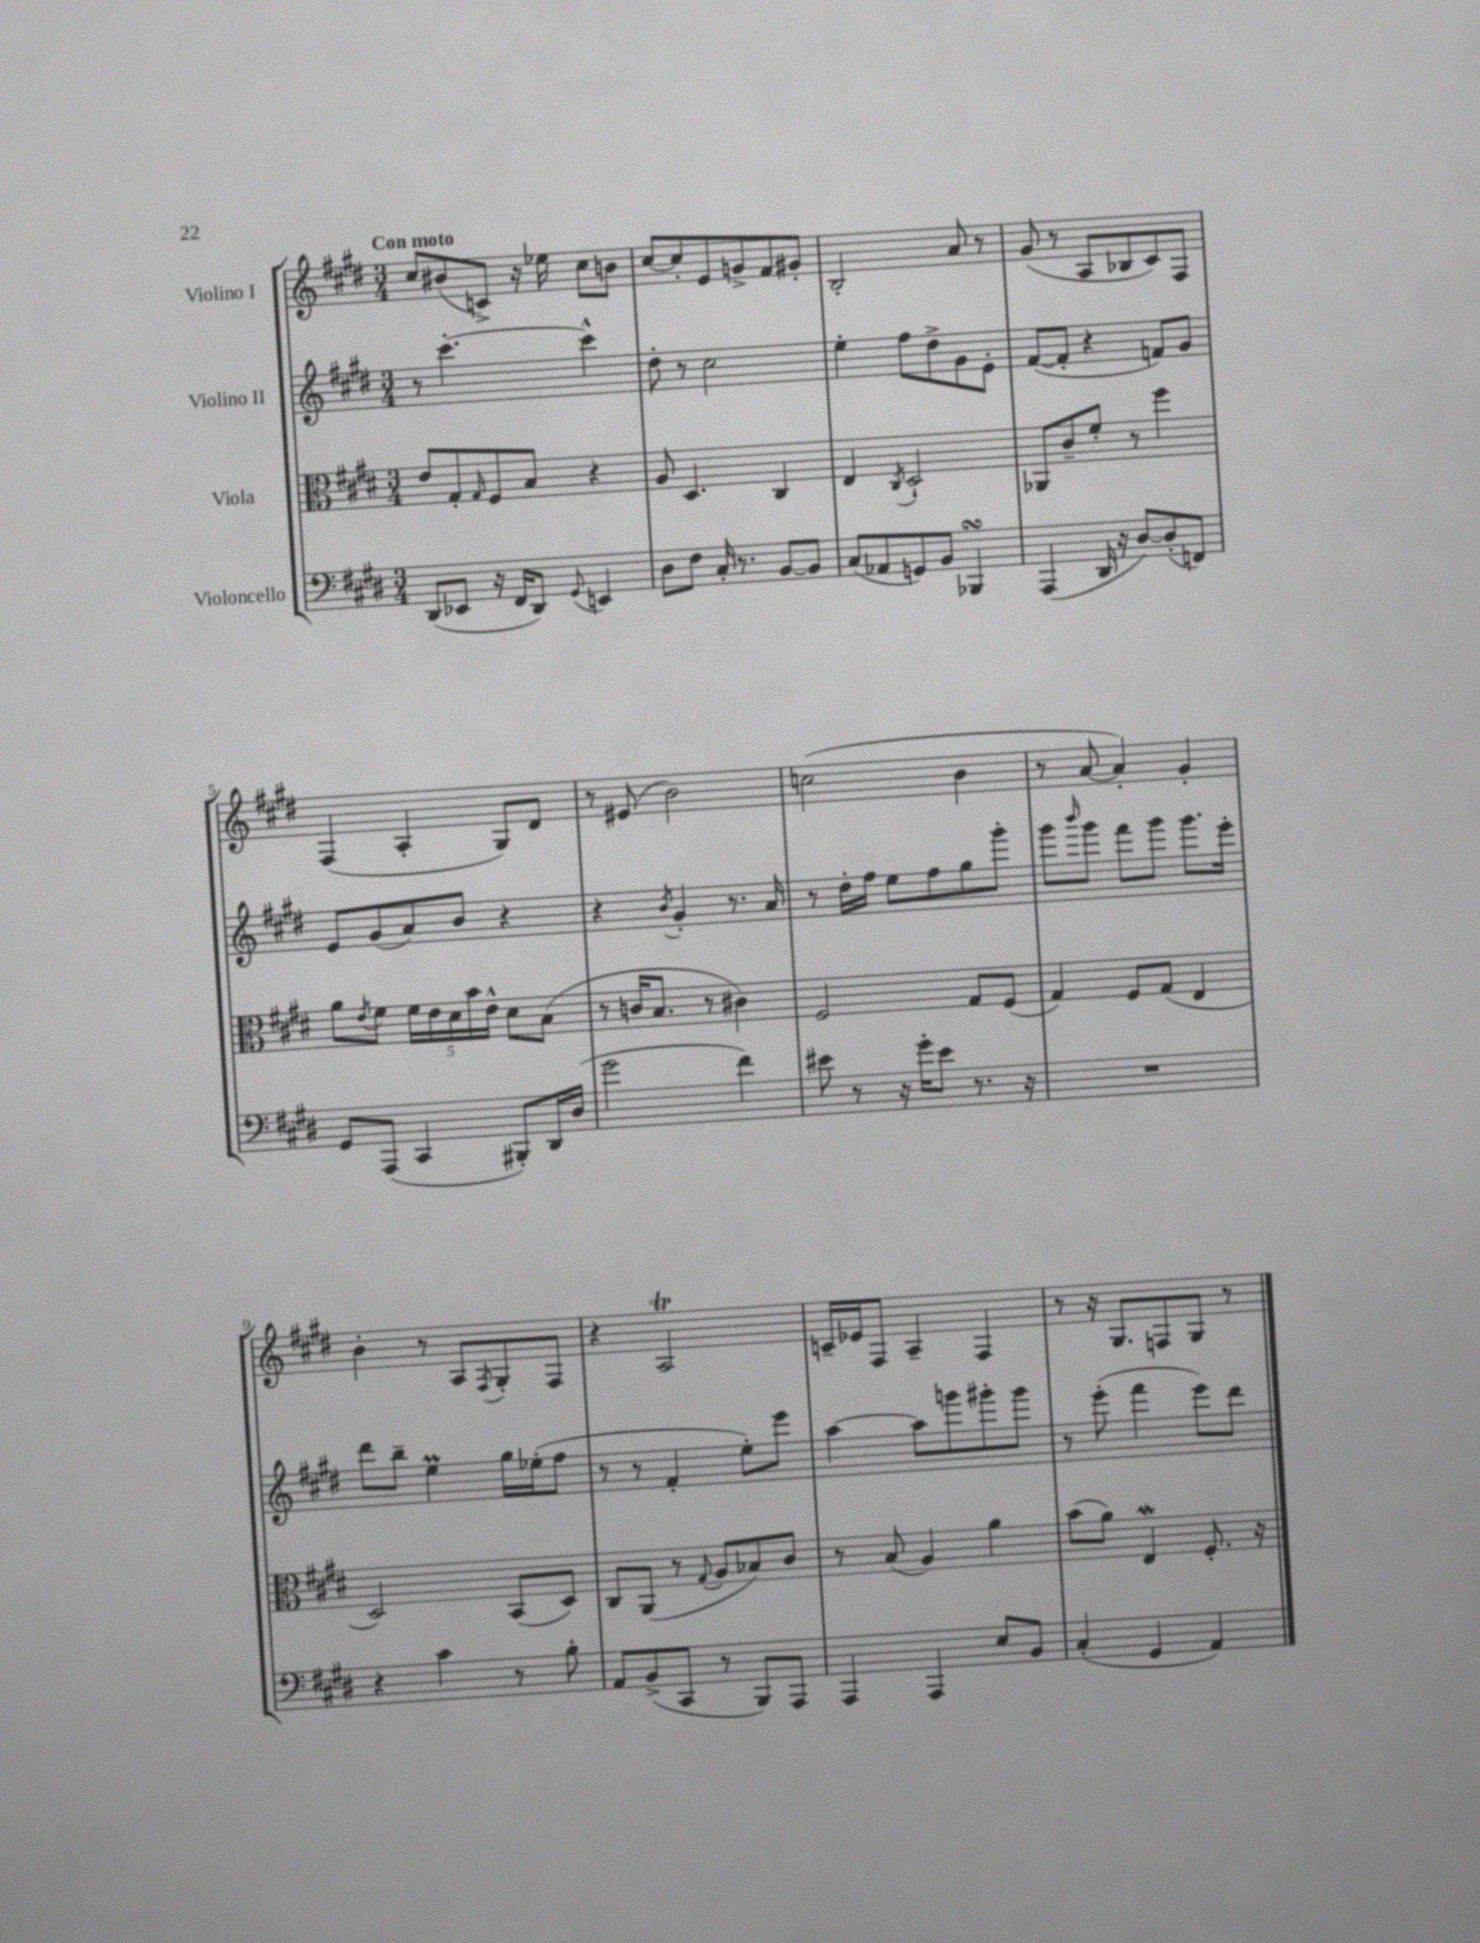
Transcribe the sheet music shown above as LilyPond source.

<<
\new StaffGroup <<
\new Staff = "s0" \with { instrumentName = "Violino I" } {
    \clef treble \key e \major \numericTimeSignature \time 3/4 \tempo "Con moto"
    cis''8 bis'8( c'8->) r16 ees''16 cis''8 b'8 |
    cis''8~ cis''8-. e'8 g'8-> fis'8 gis'8-. |
    b2-. a'8 r8 |
    gis'8( r8 a8 bes8 cis'8) fis8 |
    fis4( a4-. gis8) dis'8 |
    r8 eis'8( b'2) |
    c''2( b'4 |
    r8 a'8~ a'4-.) gis'4-. |
    b'4-. r8 a8 \acciaccatura { fis8 } gis8-. fis8 |
    r4 a2\trill |
    c'16-- ees'16 fis8 a4-- fis4 |
    r8 r16 gis8. f8 gis8 r8 \bar "|." |
}
\new Staff = "s1" \with { instrumentName = "Violino II" } {
    \clef treble \key e \major \numericTimeSignature \time 3/4
    r8 cis'''4.~-. cis'''4-^ |
    dis''8-. r8 cis''2 |
    e''4-. fis''8 dis''8-> gis'8 e'8-. |
    fis'8~( fis'8-. r4 f'8) gis'8 |
    e'8 gis'8( a'8) b'8 r4 |
    r4 \acciaccatura { b'8 } gis'4-. r8. a'16 |
    r8 dis''16-. fis''16 e''8 fis''8 gis''8 gis'''8-. |
    gis'''8 \grace { b'''16 } gis'''8 fis'''8 gis'''8 gis'''8. e'''16-. |
    dis'''8 b''8-- e''4\prall gis''16 ees''16-.( fis''8 |
    r8 r8 fis'4-. e''8-.) e'''8 |
    a''4~ a''8 g'''8 gis'''8-. gis'''8 |
    r8 e'''8-.( fis'''4 e'''8) dis'''8 \bar "|." |
}
\new Staff = "s2" \with { instrumentName = "Viola" } {
    \clef alto \key e \major \numericTimeSignature \time 3/4
    e'8 gis8-. \grace { gis16 } fis8 b8 r4 |
    a8 dis4. cis4 |
    e4 \acciaccatura { cis8 } dis2-! |
    aes,8 cis'8-- fis'8-. r8 fis''4 |
    a'8 \acciaccatura { e'8 } fis'8 \tuplet 5/4 { fis'16 e'16 dis'16 b'16 e'16-^ } dis'8 b8( |
    r8 c'16 b8. r8 cis'4) |
    fis2 gis8 fis8( |
    gis4) fis8 gis8( e4 |
    dis2) b,8( dis8) |
    cis8 a,8( r8 \appoggiatura { gis8 } a8 bes8) cis'8 |
    r8 b8( a4) a'4 |
    b'8( a'8) e4\mordent fis8.-. r16 \bar "|." |
}
\new Staff = "s3" \with { instrumentName = "Violoncello" } {
    \clef bass \key e \major \numericTimeSignature \time 3/4
    dis,8( ees,8 r16 fis,16 dis,8) \appoggiatura { gis,8 } e,4 |
    dis8 fis8 cis16-. r8. b,8~ b,8 |
    cis8( aes,8 g,8) b,8 bes,,4\turn |
    a,,4( dis,16 r16 dis8~) dis8-.( f,8) |
    gis,8 a,,8( cis,4 bis,,8-.) dis,16 dis16( |
    gis'2 fis'4) |
    eis'8 r8 r16 gis'16-. eis'8 r8. r16 |
    R2. |
    r4 cis'4 r8 b8-. |
    a,8 b,8->( cis,8 r8 b,,8) a,,8 |
    a,,4 a,,4 e8 b,8 |
    cis4-.( gis,4 a,4) \bar "|." |
}
>>
>>
